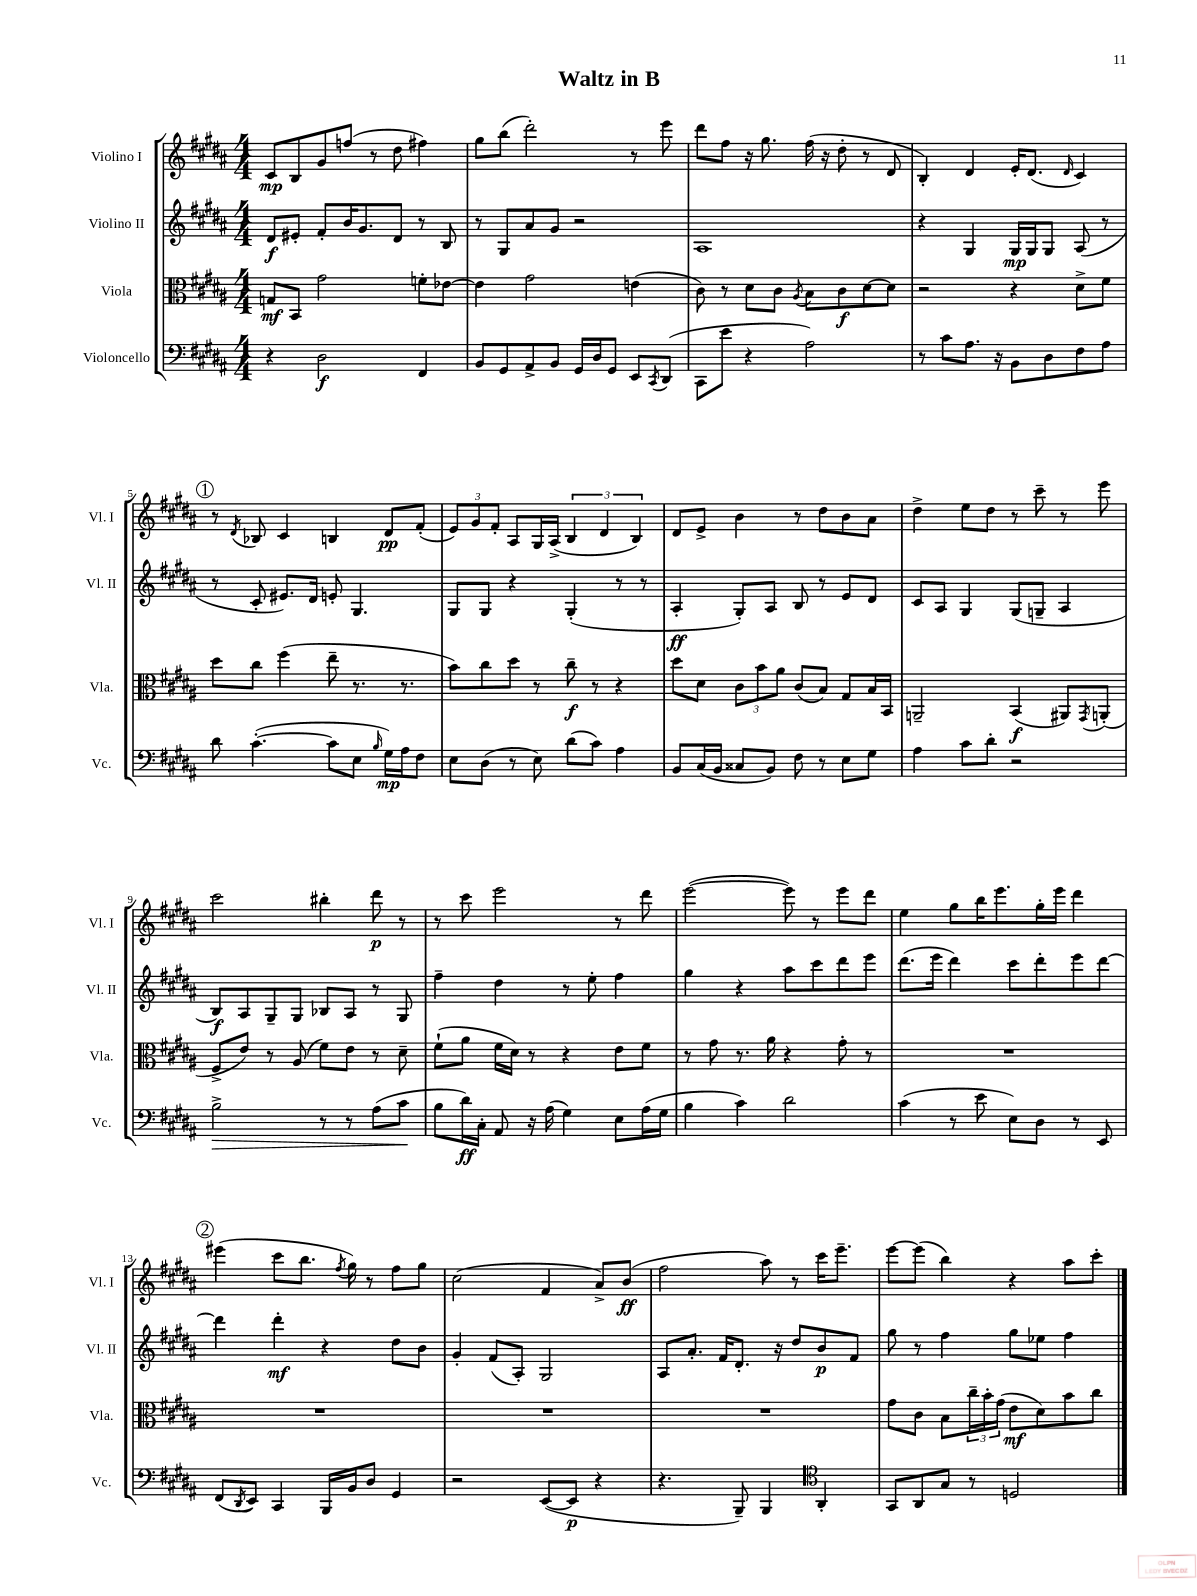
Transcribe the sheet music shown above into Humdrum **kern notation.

**kern	**dynam	**kern	**dynam	**kern	**dynam	**kern	**dynam
*part4	*part4	*part3	*part3	*part2	*part2	*part1	*part1
*staff4	*staff4	*staff3	*staff3	*staff2	*staff2	*staff1	*staff1
*I"Violoncello	*	*I"Viola	*	*I"Violino II	*	*I"Violino I	*
*I'Vc.	*	*I'Vla.	*	*I'Vl. II	*	*I'Vl. I	*
*clefF4	*	*clefC3	*	*clefG2	*	*clefG2	*
*k[f#c#g#d#a#]	*	*k[f#c#g#d#a#]	*	*k[f#c#g#d#a#]	*	*k[f#c#g#d#a#]	*
*M4/4	*	*M4/4	*	*M4/4	*	*M4/4	*
=1	=1	=1	=1	=1	=1	=1	=1
4r	.	8Gn/L	mf	8d#/L	f	8c#/L	mp
.	.	8BB/J	.	8e#X'/J	.	8B/	.
2D#\	f	2g#\	.	8f#'/L	.	8g#/	.
.	.	.	.	16b/K	.	(8ffn/J	.
.	.	.	.	8.g#/	.	.	.
.	.	.	.	.	.	8r	.
.	.	.	.	8d#/J	.	8dd#\	.
4FF#/	.	8fn'\L	.	8r	.	4ff#X\)	.
.	.	[8e-X\J	.	8B/	.	.	.
=2	=2	=2	=2	=2	=2	=2	=2
8BB/L	.	4e-\]	.	8r	.	8gg#\L	.
8GG#/	.	.	.	8G#/L	.	(8bb\J	.
8AA#^/	.	2g#\	.	8a#/	.	2ddd#'\)	.
8BB/J	.	.	.	8g#/J	.	.	.
16GG#/LL	.	.	.	2r	.	.	.
16D#/J	.	.	.	.	.	.	.
8GG#/J	.	.	.	.	.	.	.
8EE/L	.	(4en\	.	.	.	8r	.
8qCC#/	.	.	.	.	.	.	.
(8DD#/J	.	.	.	.	.	8eee\	.
=3	=3	=3	=3	=3	=3	=3	=3
8CC#\L	.	8c#\)	.	1A#	.	8ddd#\L	.
8e\J	.	8r	.	.	.	8ff#\J	.
4r	.	8d#\L	.	.	.	16r	.
.	.	.	.	.	.	8.gg#\	.
.	.	8c#\J	.	.	.	.	.
.	.	8qA#/	.	.	.	.	.
2A#\)	.	8B\L	.	.	.	(16ff#\	.
.	.	.	.	.	.	16r	.
.	.	8c#\	f	.	.	8dd#'\	.
.	.	[8d#\	.	.	.	8r	.
.	.	8d#\J]	.	.	.	8d#/	.
=4	=4	=4	=4	=4	=4	=4	=4
8r	.	2r	.	4r	.	4B'/)	.
8c#\L	.	.	.	.	.	.	.
8.A#\J	.	.	.	4G#/	.	4d#/	.
16r	.	.	.	.	.	.	.
8BB\L	.	4r	.	16G#/LL	mp	16e'/KL	.
.	.	.	.	16G#/J	.	(8.d#/J	.
8D#\	.	.	.	8G#/J	.	.	.
.	.	.	.	.	.	16qqd#/	.
8F#\	.	8d#^\L	.	(8A#/	.	4c#/)	.
8A#\J	.	8f#\J	.	8r	.	.	.
!!LO:LB:g=z
!!LO:REH:place=s1:t=1
=5	=5	=5	=5	=5	=5	=5	=5
8d#\	.	8dd#\L	.	8r	.	8r	.
.	.	.	.	.	.	8qd#/	.
([4.c#'\	.	8cc#\J	.	8c#'/	.	8B-X/	.
.	.	(4ff#\	.	8.e#X/L)	.	4c#/	.
.	.	.	.	16d#/Jk	.	.	.
8c#\L]	.	8ee~\	.	8en'/	.	4Bn/	.
8E\J	.	8.r	.	4.G#/	.	.	.
16qqB/	.	.	.	.	.	.	.
16G#\LL)	mp	.	.	.	.	8d#/L	pp
16A#\J	.	8.r	.	.	.	.	.
8F#\J	.	.	.	.	.	(8f#'/J	.
=6	=6	=6	=6	=6	=6	=6	=6
8E\L	.	8b\L)	.	8G#/L	.	12e/L)	.
.	.	.	.	.	.	12g#/	.
(8D#\J	.	8cc#\	.	8G#/J	.	.	.
.	.	.	.	.	.	12f#'/J	.
8r	.	8dd#\J	.	4r	.	8A#/L	.
8E\)	.	8r	.	.	.	16G#/L	.
.	.	.	.	.	.	(16A#^/JJ	.
(8d#\L	.	8cc#~\	f	(4G#'/	.	6B/	.
8c#\J)	.	8r	.	.	.	.	.
.	.	.	.	.	.	6d#/	.
4A#\	.	4r	.	8r	.	.	.
.	.	.	.	.	.	6B/)	.
.	.	.	.	8r	.	.	.
=7	=7	=7	=7	=7	=7	=7	=7
8BB/L	.	8dd#\L	.	4A#'/	ff	8d#/L	.
(16C#/L	.	8d#\J	.	.	.	8e^/J	.
16BB/JJ	.	.	.	.	.	.	.
8C##X/L	.	12c#\L	.	8G#'/L)	.	4b\	.
.	.	12b\	.	.	.	.	.
8BB/J)	.	.	.	8A#/J	.	.	.
.	.	12a#\J	.	.	.	.	.
8F#\	.	(8c#/L	.	8B/	.	8r	.
8r	.	8B/J)	.	8r	.	8dd#\L	.
8E\L	.	8G#/L	.	8e/L	.	8b\	.
8G#\J	.	16B/L	.	8d#/J	.	8a#\J	.
.	.	16BB/JJ	.	.	.	.	.
=8	=8	=8	=8	=8	=8	=8	=8
4A#\	.	2AAn~/	.	8c#/L	.	4dd#^\	.
.	.	.	.	8A#/J	.	.	.
8c#\L	.	.	.	4G#/	.	8ee\L	.
8d#'\J	.	.	.	.	.	8dd#\J	.
2r	.	(4BB/	f	(8G#/L	.	8r	.
.	.	.	.	8Gn~/J	.	8ccc#~\	.
.	.	8AA#X/L)	.	4A#/	.	8r	.
.	.	8qGG#/	.	.	.	.	.
.	.	(8AAn'/J	.	.	.	8eee\	.
!!LO:LB:g=z
=9	=9	=9	=9	=9	=9	=9	=9
!	!LO:HP:b	!	!	!	!	!	!
2B^\	>	8F#^/L	.	8B/L)	f	2ccc#\	.
.	.	8e/J)	.	8A#/	.	.	.
.	.	8r	.	8G#~/	.	.	.
.	.	(8A#/	.	8G#/J	.	.	.
8r	.	8f#\L)	.	8B-X/L	.	4bb#X'\	.
8r	.	8e\J	.	8A#/J	.	.	.
(8A#\L	.	8r	.	8r	.	8ddd#\	p
8c#\J	.	8d#~\	.	8G#/	.	8r	.
.	]	.	.	.	.	.	.
=10	=10	=10	=10	=10	=10	=10	=10
8B\L	.	(8f#`\L	.	4ff#~\	.	8r	.
16d#\L)	ff	8a#\J	.	.	.	8ccc#\	.
16C#'\JJ	.	.	.	.	.	.	.
8AA#/	.	16f#\LL	.	4dd#\	.	2eee\	.
.	.	16d#\JJ)	.	.	.	.	.
16r	.	8r	.	.	.	.	.
(16A#\	.	.	.	.	.	.	.
4G#\)	.	4r	.	8r	.	.	.
.	.	.	.	8ee'\	.	.	.
8E\L	.	8e\L	.	4ff#\	.	8r	.
(16A#\L	.	8f#\J	.	.	.	8ddd#\	.
16G#\JJ	.	.	.	.	.	.	.
=11	=11	=11	=11	=11	=11	=11	=11
4B\	.	8r	.	4gg#\	.	([2eee\	.
.	.	8g#\	.	.	.	.	.
4c#\)	.	8.r	.	4r	.	.	.
.	.	16a#\	.	.	.	.	.
2d#\	.	4r	.	8aa#\L	.	8eee\])	.
.	.	.	.	8ccc#\	.	8r	.
.	.	8g#'\	.	8ddd#\	.	8eee\L	.
.	.	8r	.	8eee\J	.	8ddd#\J	.
=12	=12	=12	=12	=12	=12	=12	=12
(4c#\	.	1r	.	(8.ddd#\L	.	4ee\	.
.	.	.	.	16eee\Jk	.	.	.
8r	.	.	.	4ddd#\)	.	8gg#\L	.
8e\	.	.	.	.	.	16bb\K	.
.	.	.	.	.	.	8.eee\	.
8E\L)	.	.	.	8ccc#\L	.	.	.
8D#\J	.	.	.	8ddd#'\	.	16gg#'\L	.
.	.	.	.	.	.	16eee\JJ	.
8r	.	.	.	8eee\	.	4ddd#\	.
8EE/	.	.	.	[8ddd#\J	.	.	.
!!LO:LB:g=z
!!LO:REH:place=s1:t=2
=13	=13	=13	=13	=13	=13	=13	=13
(8FF#/L	.	1r	.	4ddd#\]	.	(4eee#X\	.
8qDD#/	.	.	.	.	.	.	.
8EE/J)	.	.	.	.	.	.	.
4CC#/	.	.	.	4ddd#'\	mf	8ccc#\L	.
.	.	.	.	.	.	8.bb\J	.
16BBB/LL	.	.	.	4r	.	.	.
.	.	.	.	.	.	8qff#/	.
16BB/J	.	.	.	.	.	16gg#\)	.
8D#/J	.	.	.	.	.	8r	.
4GG#/	.	.	.	8dd#\L	.	8ff#\L	.
.	.	.	.	8b\J	.	8gg#\J	.
=14	=14	=14	=14	=14	=14	=14	=14
2r	.	1r	.	4g#'/	.	(2cc#\	.
.	.	.	.	(8f#/L	.	.	.
.	.	.	.	8A#'/J)	.	.	.
([8EE/L	.	.	.	2G#/	.	4f#/	.
8EE/J]	p	.	.	.	.	.	.
4r	.	.	.	.	.	8a#^/L)	.
.	.	.	.	.	.	(8b/J	ff
=15	=15	=15	=15	=15	=15	=15	=15
4.r	.	1r	.	8A#/L	.	2ff#\	.
.	.	.	.	8.a#'/J	.	.	.
.	.	.	.	16f#/KL	.	.	.
8BBB~/)	.	.	.	8.d#'/J	.	.	.
4BBB/	.	.	.	.	.	8aa#\)	.
.	.	.	.	16r	.	.	.
.	.	.	.	8dd#/L	.	8r	.
*clefC4	*	*	*	*	*	*	*
4AA#'/	.	.	.	8b/	p	16ccc#\KL	.
.	.	.	.	.	.	8.eee~\J	.
.	.	.	.	8f#/J	.	.	.
=16	=16	=16	=16	=16	=16	=16	=16
8GG#/L	.	8g#\L	.	8gg#\	.	[8eee\L	.
8AA#/	.	8c#\J	.	8r	.	(8eee\J]	.
8G#/J	.	8B\L	.	4ff#\	.	4bb\)	.
8r	.	24cc#~\L	.	.	.	.	.
.	.	24b'\	.	.	.	.	.
.	.	(24g#\JJ	.	.	.	.	.
2Dn/	.	8e\L	mf	8gg#\L	.	4r	.
.	.	8d#\)	.	8ee-X\J	.	.	.
.	.	8b\	.	4ff#\	.	8aa#\L	.
.	.	8cc#\J	.	.	.	8ccc#'\J	.
==	==	==	==	==	==	==	==
*-	*-	*-	*-	*-	*-	*-	*-
